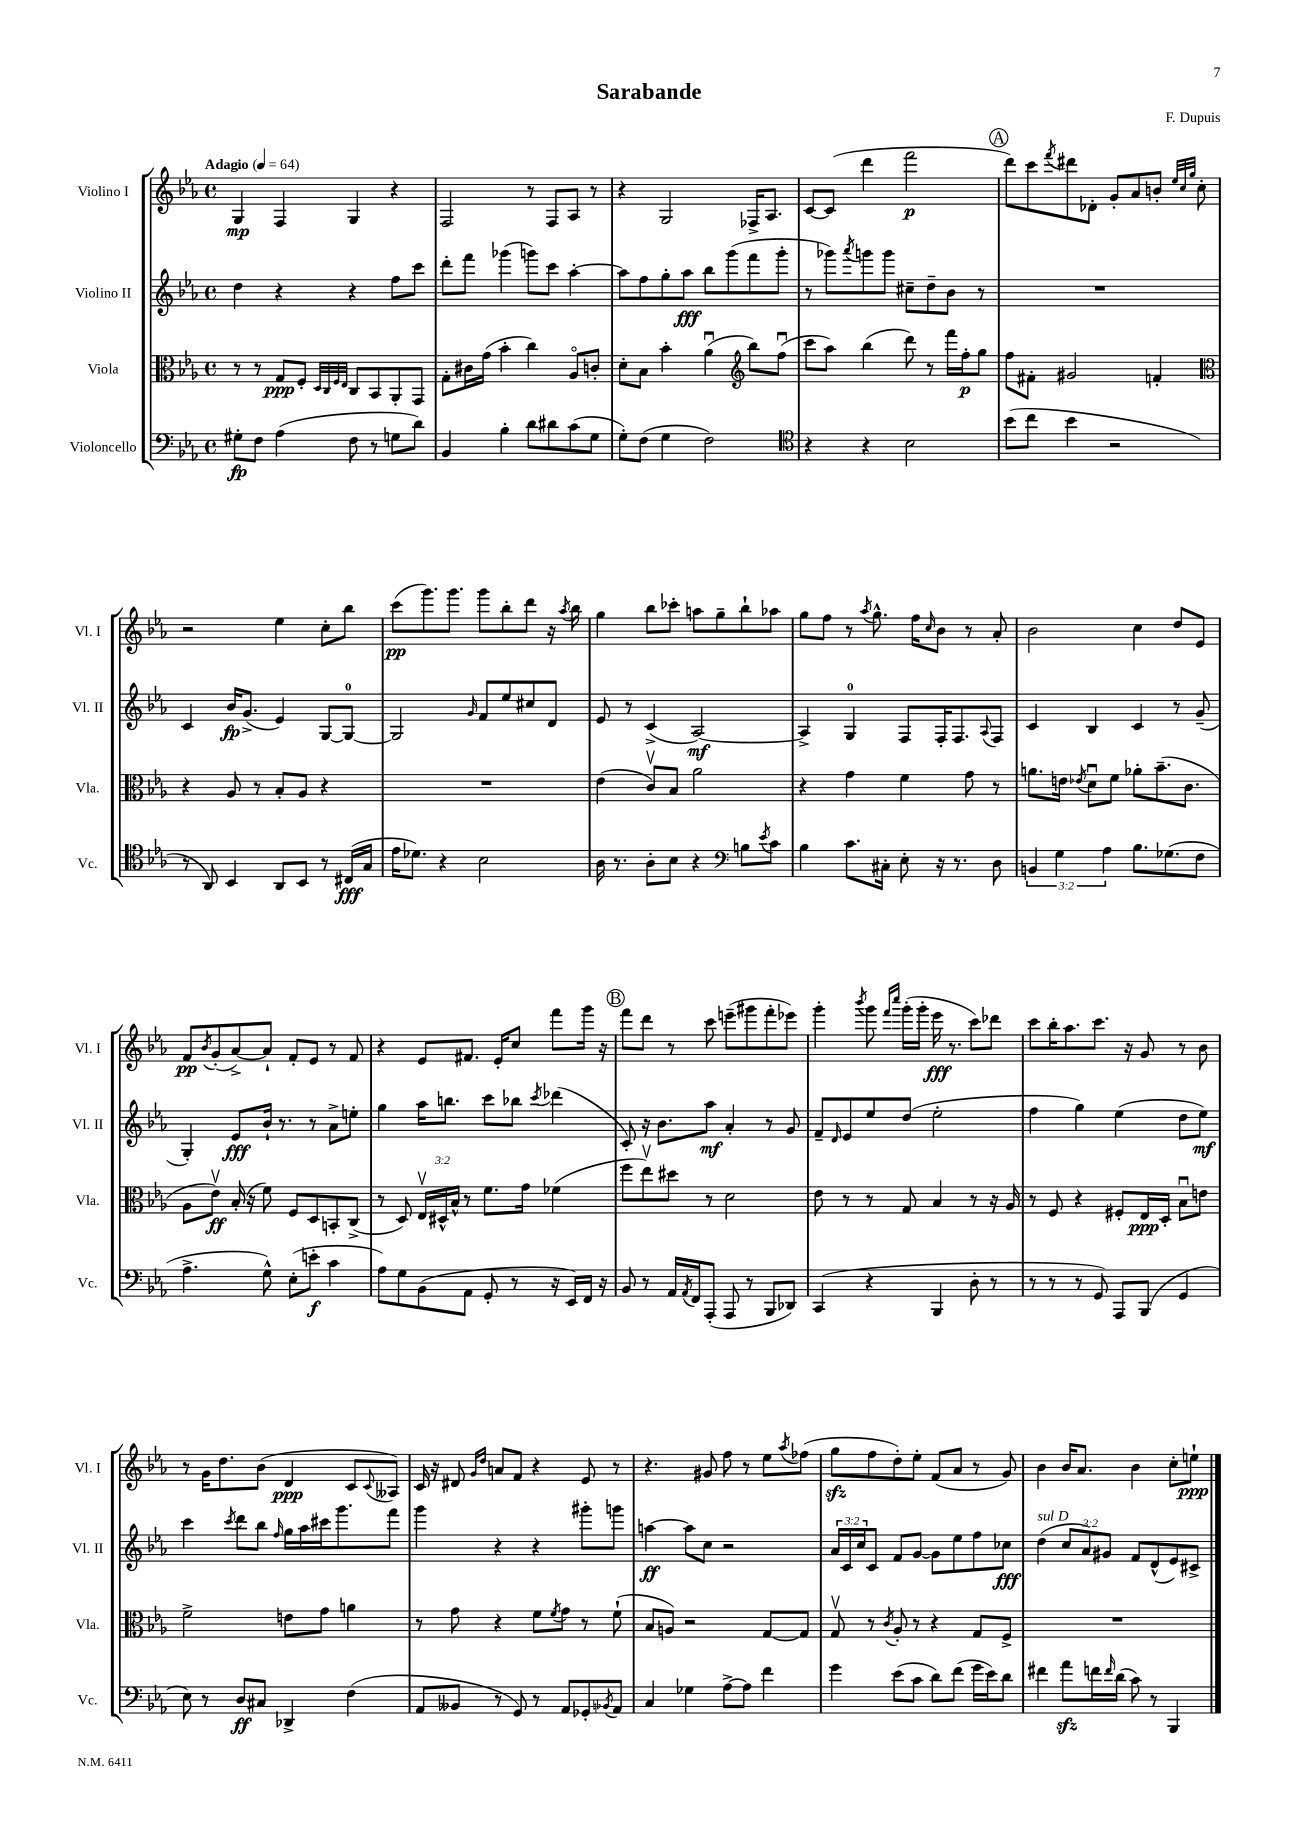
\header { title = "Sarabande" composer = "F. Dupuis" }
<<
\new StaffGroup <<
\new Staff = "s0" \with { instrumentName = "Violino I" shortInstrumentName = "Vl. I" } {
    \clef treble \key ees \major \defaultTimeSignature \time 4/4 \tempo "Adagio" 4 = 64
    g4\mp f4 g4 r4 |
    f2 r8 f8 aes8 r8 |
    r4 g2 fes16-> aes8. |
    c'8~ c'8( d'''4 f'''2\p |
    \mark \markup { \circle "A" } d'''8) c'''8 \acciaccatura { f'''8 } dis'''8 des'8-. g'8-. aes'8 b'8-. \grace { ees''32 c''32 g''32 } c''8-. |
    r2 ees''4 c''8-. bes''8 |
    c'''8\pp( g'''8.) g'''8. g'''8 bes''8-. d'''8 r16 \acciaccatura { aes''8 } bes''16 |
    g''4 bes''8 ces'''8-. a''8 g''8-- bes''8-! aes''8 |
    g''8 f''8 r8 \acciaccatura { aes''8 } g''8.-^ f''16 \grace { c''16 } bes'8 r8 aes'8-. |
    bes'2 c''4 d''8 ees'8 |
    f'8\pp \acciaccatura { bes'8 } g'8-.( aes'8~->) aes'8-! f'8-. ees'8 r8 f'8 |
    r4 ees'8 fis'8. ees'16-. c''8 f'''8 g'''16 r16 |
    \mark \markup { \circle "B" } f'''8 d'''8 r8 c'''8 e'''8--( gis'''8 f'''8-. ees'''8) |
    g'''4-. \acciaccatura { bes'''8 } g'''8 \grace { f'''16 c''''16 } g'''16-.( g'''16-. ees'''16\fff r8. c'''8) des'''8 |
    c'''8 bes''16-. aes''8. c'''8. r16 g'8 r8 bes'8 |
    r8 g'16 d''8. bes'8( d'4\ppp c'8 \appoggiatura { c'8 } aeses8) |
    c'16 r16 dis'8 \grace { g'16 d''16 } a'8 f'8 r4 ees'8 r8 |
    r4. gis'8 f''8 r8 ees''8 \acciaccatura { aes''8 } fes''8( |
    g''8\sfz f''8 d''8-.) ees''8-. f'8( aes'8 r8 g'8) |
    bes'4 bes'16 aes'8. bes'4 c''8-. e''8-!\ppp \bar "|." |
}
\new Staff = "s1" \with { instrumentName = "Violino II" shortInstrumentName = "Vl. II" } {
    \clef treble \key ees \major \defaultTimeSignature \time 4/4 \override Staff.TupletNumber.text = #tuplet-number::calc-fraction-text
    d''4 r4 r4 f''8 c'''8 |
    d'''8-. f'''8 ges'''4( g'''8) c'''8 aes''4~-. |
    aes''8 f''8 g''8-. aes''8\fff bes''8 g'''8( f'''8 g'''8-. |
    r8 ges'''8) \acciaccatura { aes'''8 } g'''8 g'''8 cis''8-- d''8-- bes'8 r8 |
    \mark \markup { \circle "A" } R1 |
    c'4 bes'16\fp g'8.->( ees'4) g8~ g8-0~ |
    g2 \grace { g'16 } f'8 ees''8 cis''8 d'8 |
    ees'8 r8 c'4->( aes2~\mf) |
    aes4-> g4-0 f8 f16-. f8. \appoggiatura { aes8 } f8 |
    c'4 bes4 c'4 r8 g'8--( |
    g4-.) ees'8\fff bes'16-! r8. r8 aes'8-> e''8-. |
    g''4 aes''16 b''8. c'''8 bes''8 \acciaccatura { c'''8 } des'''4( |
    \mark \markup { \circle "B" } c'8-.) r16 bes'8. aes''8\mf aes'4-. r8 g'8 |
    f'8-- \grace { d'16 } ees'8 ees''8 d''8( ees''2-. |
    f''4 g''4) ees''4( d''8 ees''8\mf) |
    c'''4 \acciaccatura { c'''8 } d'''8 bes''8 \grace { f''16 } g''16 aes''16 cis'''16 g'''8. f'''8 |
    g'''4 r4 r4 gis'''8-. g'''8 |
    a''4~\ff a''8 c''8 r2 |
    \tuplet 3/2 { aes'16 c'16 c''16 } c'8 f'8 g'8~ g'8 ees''8 f''8 ces''8\fff |
    d''4^\markup { \italic "sul D" }( \tuplet 3/2 { c''8 aes'8) gis'8 } f'8 d'8-^( ees'8) cis'8-> \bar "|." |
}
\new Staff = "s2" \with { instrumentName = "Viola" shortInstrumentName = "Vla." } {
    \clef alto \key ees \major \defaultTimeSignature \time 4/4 \override Staff.TupletNumber.text = #tuplet-number::calc-fraction-text
    r8 r8 g8\ppp f8-. \grace { d32 c32 f32 ees32 } c8 bes,8 aes,8-. g,8 |
    g8-. cis'16 g'16( bes'4-. c''4) aes8\flageolet c'8-. |
    d'8-. bes8 bes'4-. aes'4\downbow( \clef treble bes''8) f''8\downbow( |
    c'''8 aes''8) bes''4( d'''8) r8 f'''16 f''16-.\p g''8 |
    \mark \markup { \circle "A" } f''8 fis'8-. gis'2 f'4-. |
    \clef alto r4 aes8 r8 bes8-. aes8 r4 |
    R1 |
    ees'4( c'8\upbow) bes8 aes'2 |
    r4 g'4 f'4 g'8 r8 |
    a'8. e'16 \acciaccatura { ees'8 } d'8\downbow f'8 aes'8-. bes'8.--( c'8. |
    aes8 ees'8\upbow\ff) bes16-.( r16 f'8) f8 d8 b,8-. c8->( |
    r8 d8) \tuplet 3/2 { ees16\upbow dis16-^ bes16-^ } r8 f'8. g'16 fes'4( |
    \mark \markup { \circle "B" } f''8 ees''8\upbow) dis''8 r8 d'2 |
    ees'8 r8 r8 g8 bes4 r8 r16 aes16 |
    r8 f8 r4 fis8-. ees16\ppp d16-. bes8\downbow e'8 |
    f'2-> e'8 g'8 a'4 |
    r8 g'8 r4 f'8 \acciaccatura { f'8 } g'8 r8 f'8-!( |
    bes8 a8) r2 g8~ g8 |
    g8\upbow r8 \acciaccatura { c'8 } aes8-. r8 r4 g8 f8-> |
    R1 \bar "|." |
}
\new Staff = "s3" \with { instrumentName = "Violoncello" shortInstrumentName = "Vc." } {
    \clef bass \key ees \major \defaultTimeSignature \time 4/4 \override Staff.TupletNumber.text = #tuplet-number::calc-fraction-text
    gis8-.\fp f8 aes4( f8 r8 g8 d'8) |
    bes,4 bes4-. d'8 dis'8 c'8( g8 |
    g8-.) f8( g4 f2) |
    \clef tenor r4 r4 bes2 |
    \mark \markup { \circle "A" } bes'8( c''8 bes'4 r2 |
    r8 aes,8) bes,4 aes,8 bes,8 r8 cis16\fff( g16 |
    ees'16 des'8.) r4 bes2 |
    aes16 r8. aes8-. bes8 r4 \clef bass b8 \acciaccatura { ees'8 } c'8 |
    bes4 c'8. cis16-. ees8-. r16 r8. d8 |
    \tuplet 3/2 { b,4 g4 aes4 } bes8. ges8.( f8 |
    aes4.-> g8-^) ees8-.( e'8-.\f c'4 |
    aes8) g8 bes,8( aes,8 g,8-. r8 r16 ees,16) f,16 r16 |
    \mark \markup { \circle "B" } bes,8 r8 aes,16 \acciaccatura { aes,8 } f,16 aes,,8-.( aes,,8 r8 bes,,8 des,8) |
    c,4( r4 bes,,4 d8-. r8 |
    r8 r8 r8 g,8) aes,,8 bes,,8( g,4 |
    ees8) r8 d8\ff cis8 des,4-> f4( |
    aes,8 beses,8 r8 g,8) r8 aes,8 ges,8-. \acciaccatura { bes,8 } aes,8 |
    c4 ges4 aes8~-> aes8 f'4 |
    g'4 ees'8( c'8 d'8) f'8( g'16 ees'16) d'8 |
    fis'4 aes'8\sfz f'16 \grace { f'16 } d'16( c'8) r8 bes,,4 \bar "|." |
}
>>
>>
\layout { \context { \Score \remove "Bar_number_engraver" } }
